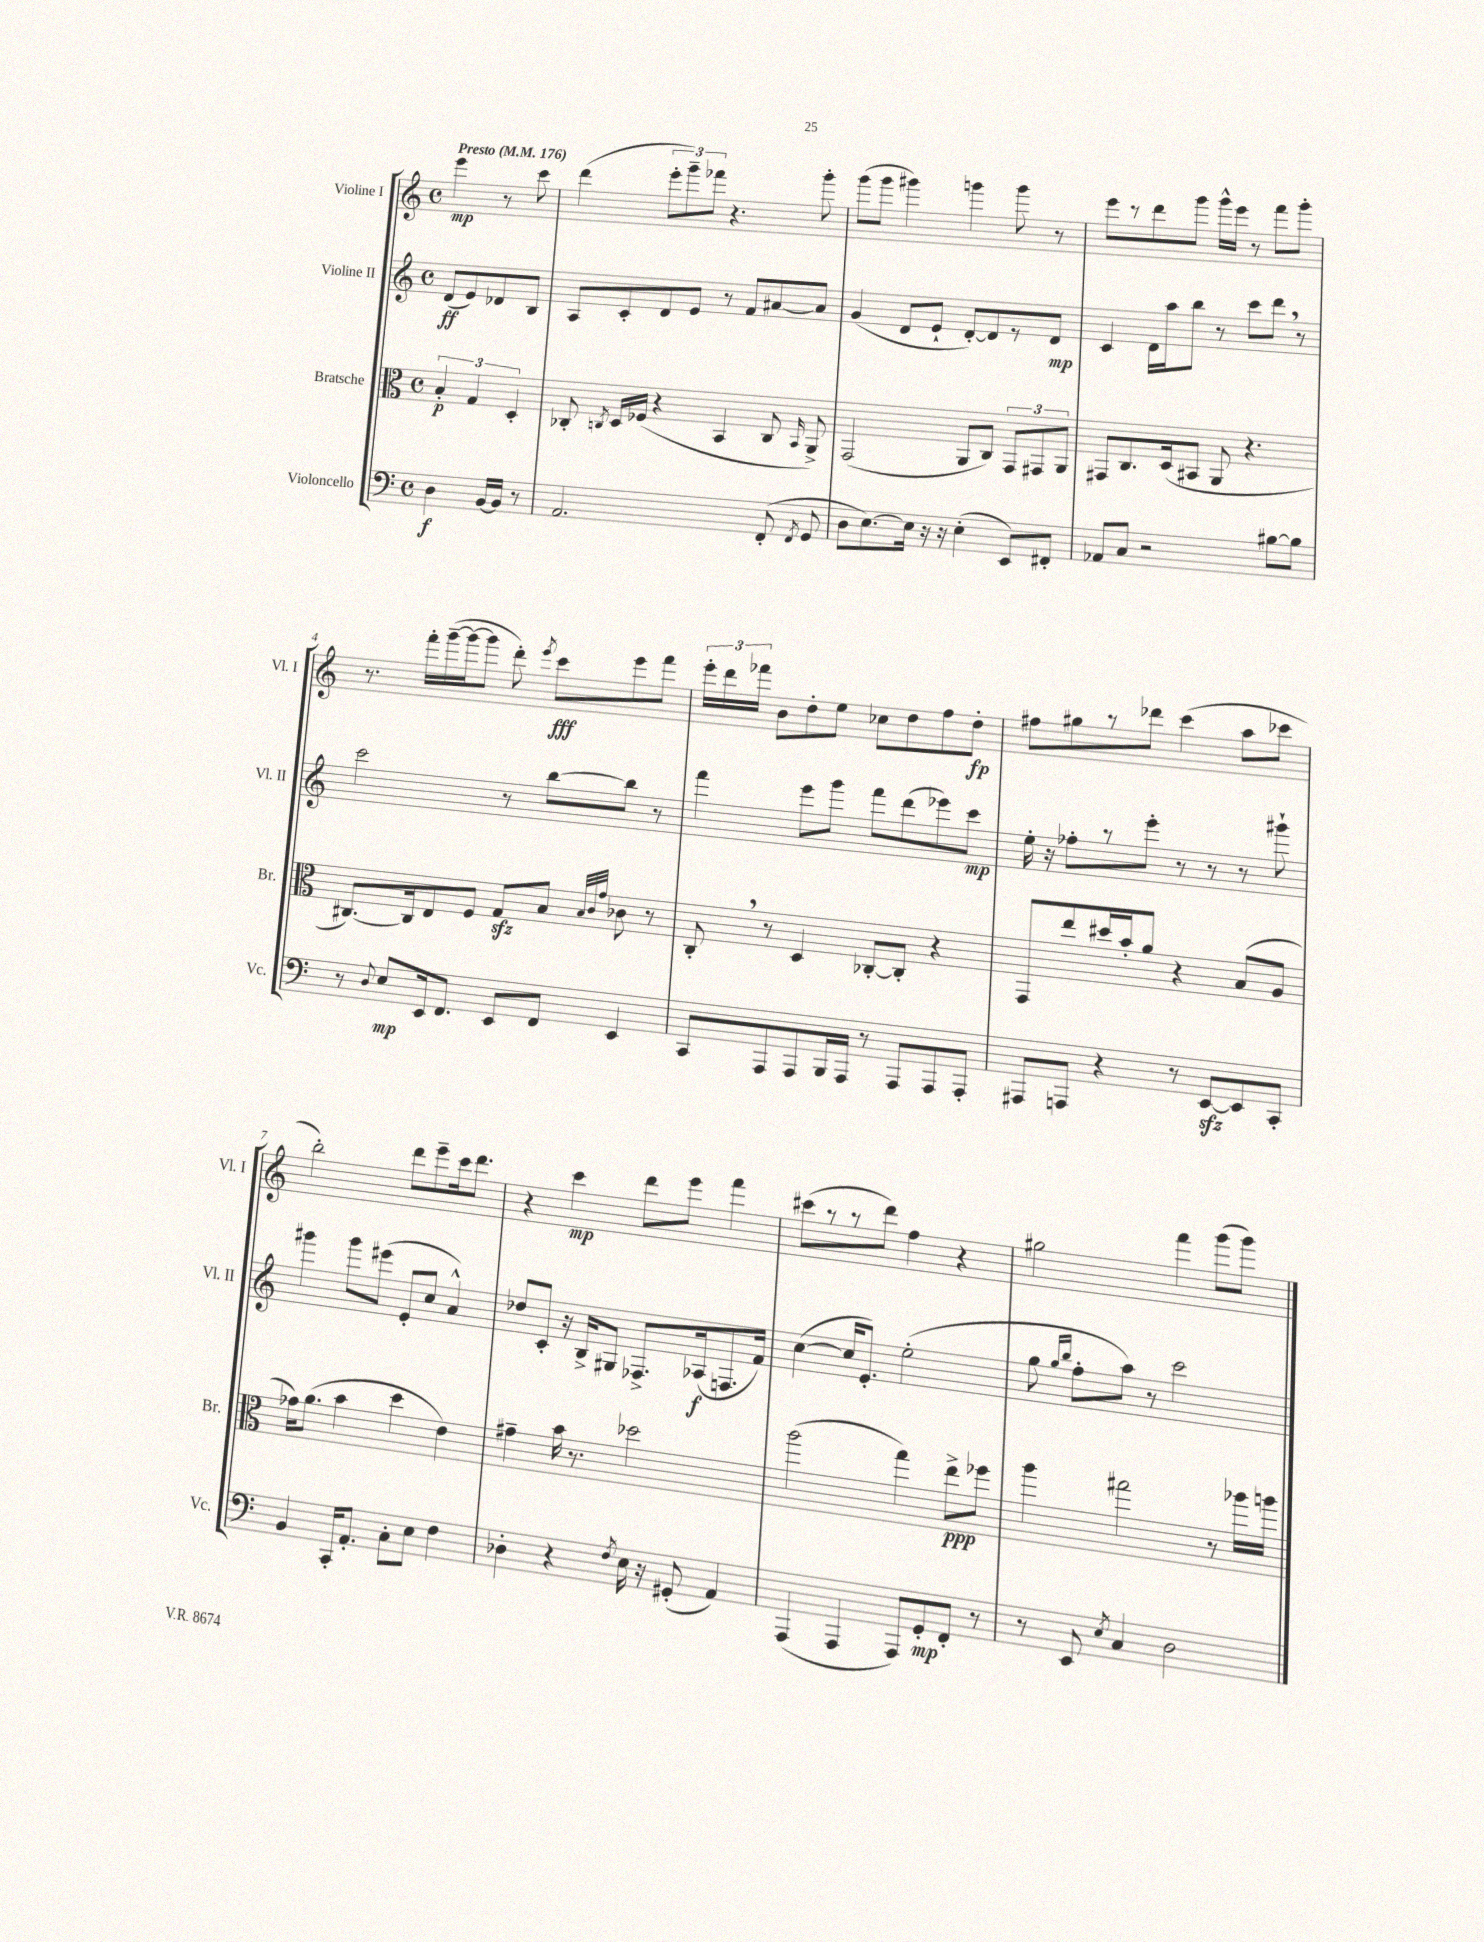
<<
\new StaffGroup <<
\new Staff = "s0" \with { instrumentName = "Violine I" shortInstrumentName = "Vl. I" } {
    \clef treble \key c \major \defaultTimeSignature \time 4/4 \partial 2 \tempo "Presto" 4 = 176
    \autoBeamOff e'''4\mp r8 c'''8 |
    d'''4( \tuplet 3/2 { e'''8[-. g'''8--) fes'''8] } r4. g'''8-. |
    g'''8[( g'''8] gis'''4) g'''4 g'''8 r8 |
    e'''8[ r8 d'''8 g'''8] g'''16[-^ e'''16] r8 f'''8[ g'''8]-. |
    r8. f'''16[-. g'''16~--( g'''16~ g'''8] d'''8-.) \acciaccatura { e'''8 } c'''8[\fff e'''8 f'''8] |
    \tuplet 3/2 { e'''16[-. d'''16 fes'''16] } b'8[ d''8-. e''8] ces''8[ d''8 f''8 d''8]-.\fp |
    fis''8[ gis''8 r8 des'''8] c'''4( a''8[ ces'''8] |
    b''2-.) d'''8[ e'''8-- c'''16 d'''8.] |
    r4 c'''4\mp d'''8[ e'''8] f'''4 |
    cis'''8[( r8 r8 d'''8]) f''4 r4 |
    gis''2 f'''4 g'''8[( g'''8]) \bar "|." |
}
\new Staff = "s1" \with { instrumentName = "Violine II" shortInstrumentName = "Vl. II" } {
    \clef treble \key c \major \defaultTimeSignature \time 4/4 \partial 2
    \autoBeamOff d'8[\ff( e'8) des'8 b8] |
    a8[ c'8-. d'8 e'8] r8 f'8[ ais'8~ ais'8] |
    g'4( d'8[ e'8]-! d'8[~-.) d'8 r8 d'8]\mp |
    c'4 d'16[ a''16 b''8] r8 c'''8[ d'''8] \breathe r8 |
    c'''2 r8 b''8[~ b''8] r8 |
    f'''4 e'''8[ g'''8] f'''8[ d'''8( ees'''8) c'''8]\mp |
    e''16-. r16 fes''8[-. r8 e'''8]-. r8 r8 r8 gis'''8-! |
    gis'''4 gis'''8[ eis'''8]( e'8[-. c''8] a'4-^) |
    des''8[ c'8]-. r16 b16[-> gis8] fes8.[-> aes16\f( f8. f'16]) |
    c''4~( c''16[ e'8.]-.) e''2-.( |
    g''8 \grace { g''16[ b''16] } f''8[-. a''8]) r8 c'''2 \bar "|." |
}
\new Staff = "s2" \with { instrumentName = "Bratsche" shortInstrumentName = "Br." } {
    \clef alto \key c \major \defaultTimeSignature \time 4/4 \partial 2
    \autoBeamOff \tuplet 3/2 { b4-.\p g4 d4-. } |
    ces8-. \acciaccatura { c8 } d16[ fes16]( r4 b,4 c8 \grace { b,16 } a,8->) |
    g,2( a,8[ c8]) \tuplet 3/2 { g,8[ gis,8 a,8] } |
    gis,8[ c8. d16( bis,8] a,8 r4. |
    cis8.[~) cis16 e8 f8] g8[\sfz b8] \grace { b32[ c'32 g'32] } ces'8 r8 |
    c8-. \breathe r8 d4 ces8[~-. ces8]-. r4 |
    g,8[ e''8 dis''16 b'16-. a'8] r4 b8[( a8] |
    ges'16[) a'8.]( b'4 d''4 e'4) |
    gis'4-- b'16 r8. des''2 |
    a''2( g''4) e''8[->\ppp fes''8] |
    a''4 gis''2 r8 aes''16[ a''16] \bar "|." |
}
\new Staff = "s3" \with { instrumentName = "Violoncello" shortInstrumentName = "Vc." } {
    \clef bass \key c \major \defaultTimeSignature \time 4/4 \partial 2
    \autoBeamOff d4\f b,16[~ b,16] r8 |
    a,2. f,8-.( \acciaccatura { f,8 } g,8 |
    d8[ e8.~) e16] r16 r16 e4-.( e,8[) fis,8]-. |
    aes,8[ c8] r2 bis8[~ bis8] |
    r8 \appoggiatura { d8 } e8[\mp e,16 f,8.] e,8[ f,8] e,4 |
    c,8[ a,,8 a,,8 b,,16 a,,16] r8 a,,8[ a,,8 a,,8]-. |
    ais,,8[ a,,8] r4 r8 e,8[~\sfz e,8 c,8]-. |
    b,4 c,16[-. a,8.]-. c8[-. e8] f4 |
    des4-. r4 \acciaccatura { f8 } e16 r16 gis,8-.( a,4) |
    a,,4( a,,4 a,,8[) g,8-.\mp f,8]-. r8 |
    r8 e,8 \acciaccatura { e8 } c4 d2 \bar "|." |
}
>>
>>
